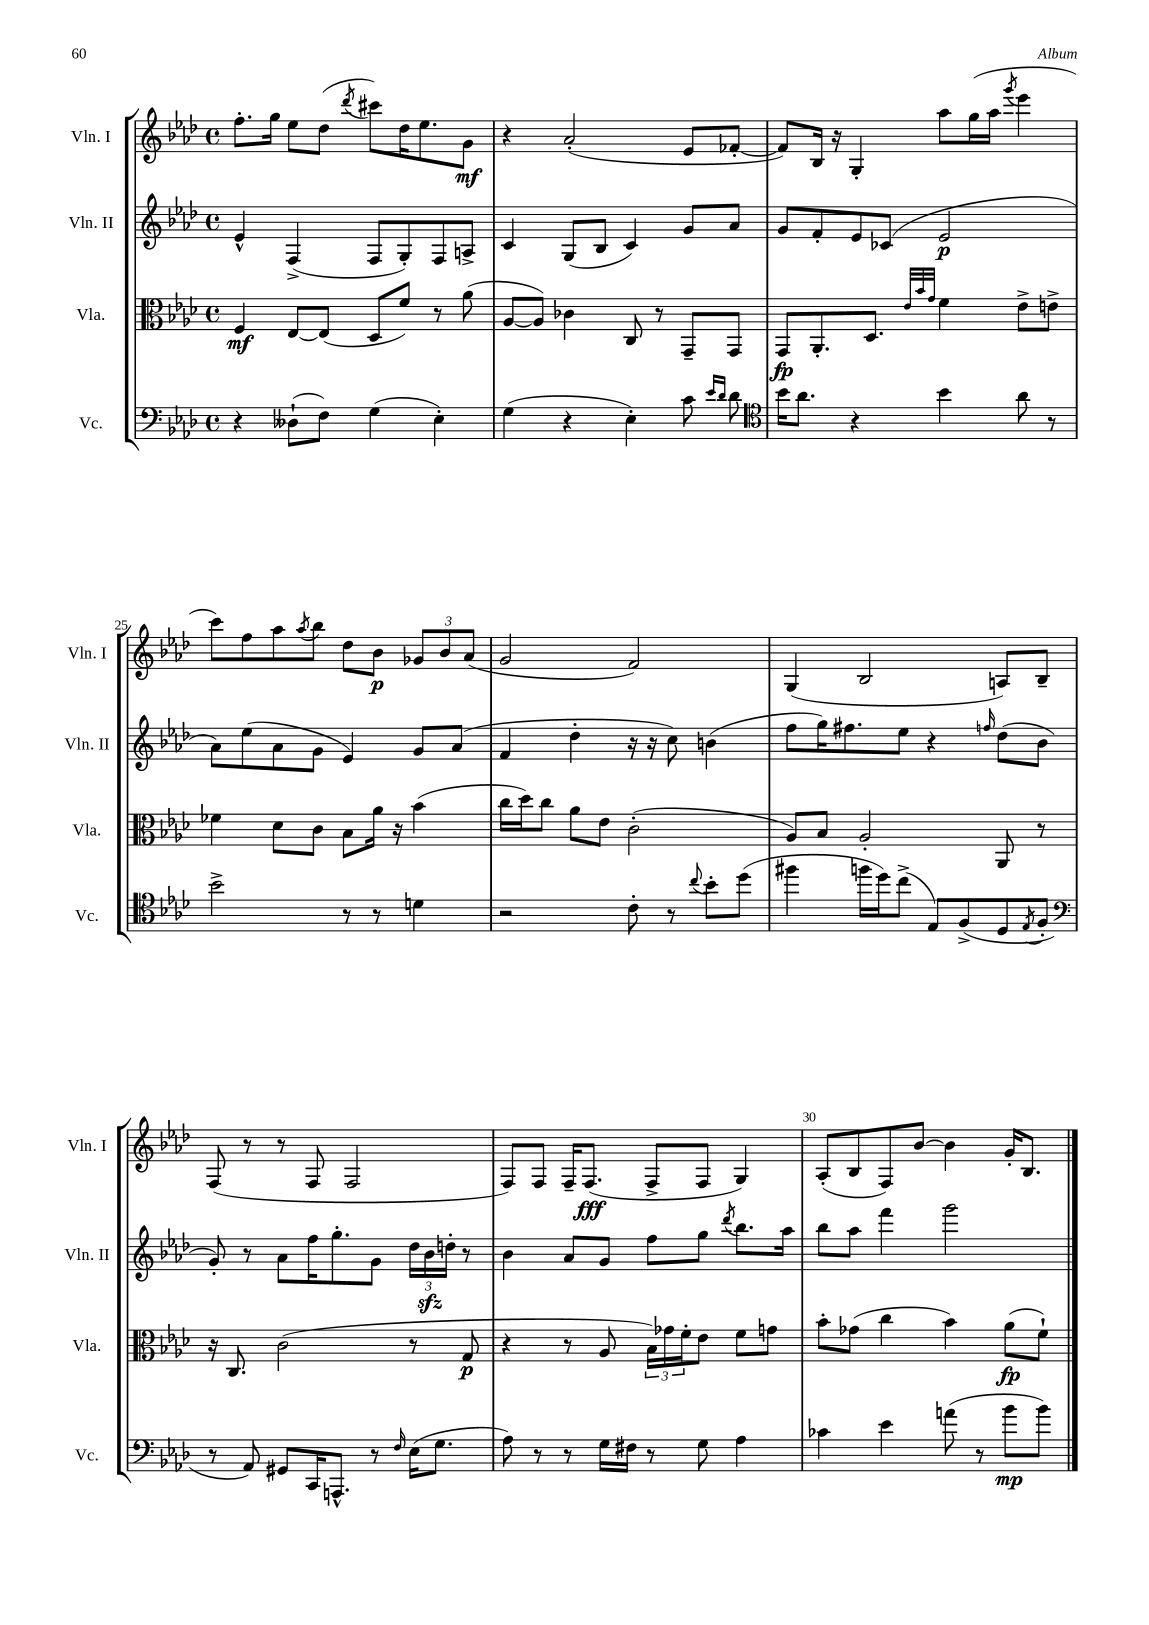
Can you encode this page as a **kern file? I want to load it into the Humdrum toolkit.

**kern	**kern	**kern	**kern
*staff4	*staff3	*staff2	*staff1
*clefF4	*clefC3	*clefG2	*clefG2
*k[b-e-a-d-]	*k[b-e-a-d-]	*k[b-e-a-d-]	*k[b-e-a-d-]
*M4/4	*M4/4	*M4/4	*M4/4
*met(c)	*met(c)	*met(c)	*met(c)
4r	4F/	4e-^^/	8.ff'\L
.	.	.	16gg\Jk
(8D--`\L	[8E-/L	(4F^/	8ee-\L
8F\J)	(8E-/]J	.	(8dd-\J
.	.	.	8qddd-/
(4G\	8D-/L	8F/L	8ccc#\L)
.	8f/J)	8G'/)	16dd-\K
.	.	.	8.ee-\
4E-'\)	8r	8F/	.
.	(8a-\	8A^/J	8g\J
=	=	=	=
(4G\	[8A-/L	4c/	4r
.	8A-/]J)	.	.
4r	4c-\	(8G/L	(2a-'/
.	.	8B-/J	.
4E-'\)	8C/	4c/)	.
.	8r	.	.
8c\	8GG~/L	8g/L	8e-/L
16qqe-/LL	.	.	.
16qqd-/JJ	.	.	.
8d-\	8GG/J	8a-/J	[8f-'/J
=	=	=	=
*clefC4	*	*	*
16b-\LK	8GG/L	8g/L	8f-/]L)
8.a-\J	.	.	.
.	8.AA-'/	8f'/	16B-/Jk
.	.	.	16r
4r	.	8e-/	4G'/
.	8.D-/J	.	.
.	.	(8c-/J	.
.	32qqe-/LLL	.	.
.	32qqb-/	.	.
.	32qqg/JJJ	.	.
4b-\	4f\	2e-/	8aa-\L
.	.	.	(16gg\L
.	.	.	16aa-\JJ
.	.	.	8qggg/
8a-\	8e-^\L	.	4eee-\
8r	8e^\J	.	.
=	=	=	=
2b-^\	4f-\	8a-\L)	8ccc\L)
.	.	(8ee-\	8ff\
.	8d-\L	8a-\	8aa-\
.	.	.	8qaa-/
.	8c\J	8g\J	8bb-\J
8r	8B-\L	4e-/)	8dd-\L
8r	16a-\Jk	.	8b-\J
.	16r	.	.
4d\	(4b-\	8g/L	12g-/L
.	.	.	12b-/
.	.	(8a-/J	.
.	.	.	(12a-/J
=	=	=	=
2r	16cc\LL	4f/	2g/
.	16dd-\J)	.	.
.	8cc\J	.	.
.	8a-\L	4dd-'\	.
.	8e-\J	.	.
8c'\	(2c'\	16r	2f/)
.	.	16r	.
8r	.	8cc\)	.
8qqcc/	.	.	.
8b-'\L	.	(4b\	.
(8dd-\J	.	.	.
=	=	=	=
4ff#\	8A-/L)	8ff\L	(4G/
.	8B-/J	16gg\K)	.
.	.	8.ff#\	.
16ff\LL	2A-'/	.	2B-/
16dd-\J)	.	.	.
(8cc^\J	.	8ee-\J	.
8E-/L)	.	4r	.
(8F^/	.	.	.
.	.	16qqff/	.
8D-/	8AA-/	(8dd-\L	8A/L)
8qE-/	.	.	.
8F'/J	8r	8b-\J	8B-~/J
=	=	=	=
*clefF4	*	*	*
8r	16r	8g'/)	(8F/
.	8.C/	.	.
8AA-/)	.	8r	8r
8GG#/L	(2c\	8a-\L	8r
16CC/K	.	16ff\K	8F/
8.AAA^^/J	.	8.gg'\	.
.	.	.	2F/
8r	.	8g\J	.
16qqF/	.	.	.
(16E-\LK	8r	24dd-\LL	.
.	.	24b-\	.
8.G\J	.	.	.
.	.	24dd'\JJ	.
.	8G/	8r	.
=	=	=	=
8A-\)	4r	4b-\	8F/L)
8r	.	.	8F/J
8r	8r	8a-/L	16F~/LK
.	.	.	(8.F/J
16G\LL	8A-/	8g/J	.
16F#\JJ	.	.	.
8r	24B-\LL)	8ff\L	8F^/L
.	24g-\	.	.
.	24f'\J	.	.
8G\	8e-\J	8gg\J	8F/J
.	.	8qddd-/	.
4A-\	8f\L	8.bb-\L	4G/)
.	8g\J	.	.
.	.	16aa-\Jk	.
=	=	=	=
4c-\	8b-'\L	8bb-\L	(8A-'/L
.	(8g-\J	8aa-\J	8B-/
4e-\	4cc\	4fff\	8F/)
.	.	.	[8b-/J
(8a\	4b-\)	2ggg\	4b-\]
8r	.	.	.
8b-\L	(8a-\L	.	16g'/LK
.	.	.	8.B-/J
8b-\J)	8f`\J)	.	.
==	==	==	==
*-	*-	*-	*-
